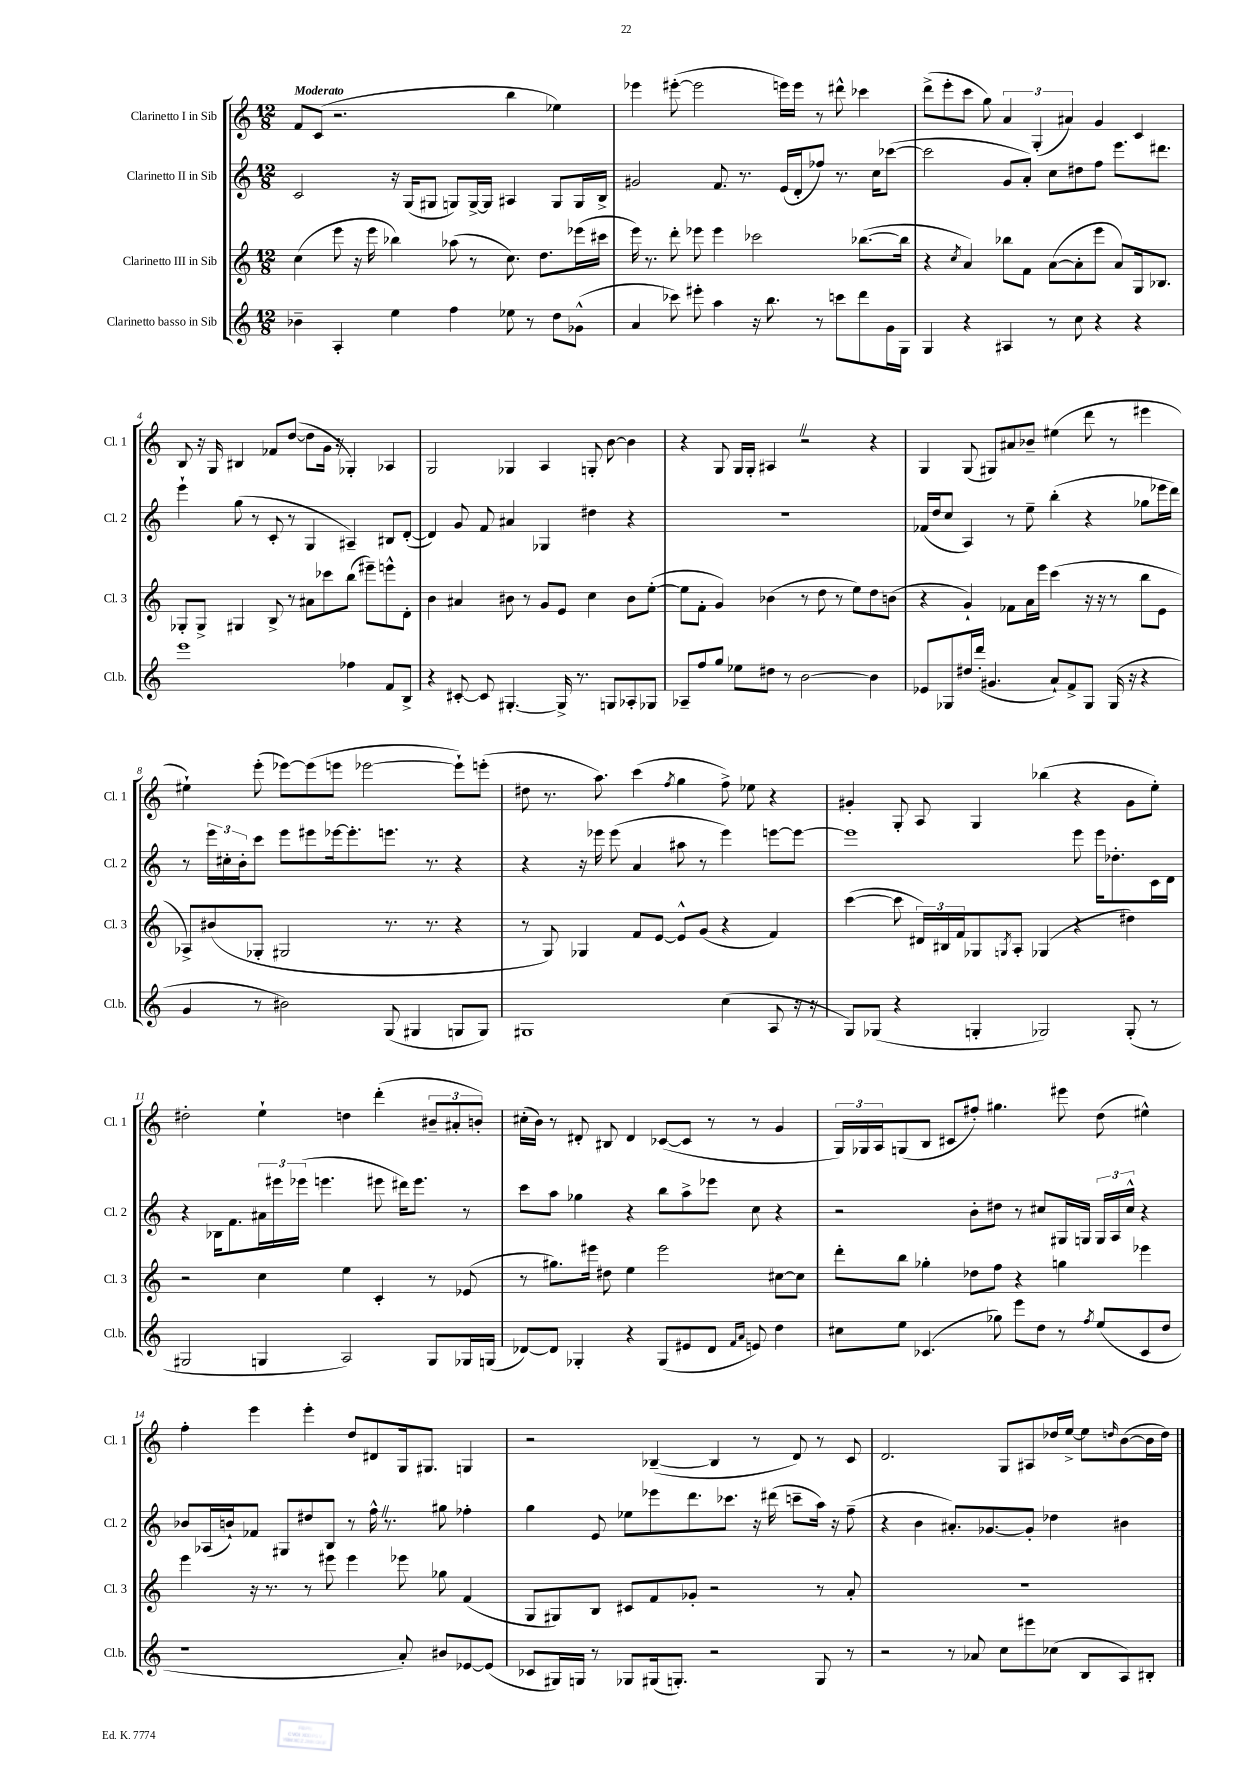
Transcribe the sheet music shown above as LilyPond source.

<<
\new StaffGroup <<
\new Staff = "s0" \with { instrumentName = "Clarinetto I in Sib" shortInstrumentName = "Cl. 1" } {
    \clef treble \key c \major \numericTimeSignature \time 12/8 \tempo "Moderato"
    f'8 c'8( r2. b''4 ees''4) |
    ees'''4 eis'''8~-.( eis'''2 e'''16) e'''16 r8 dis'''8-^ ces'''4 |
    d'''8->( e'''8-. c'''8 g''8) \tuplet 3/2 { a'4 g4-.( ais'4) } g'4 c'4 |
    b8 r16 g16 bis4 fes'8 d''8~( d''8 g'16 r16 ges4-.) aes4 |
    g2 ges4 a4 g8-. b'8~ b'4 |
    r4 g8 g16 g16-. ais4 \once \override BreathingSign.text = \markup { \musicglyph "scripts.caesura.straight" } \breathe r2 r4 |
    g4 g8( gis8) ais'8 bes'8-- eis''4( d'''8 r8 eis'''4 |
    eis''4-!) e'''8-.( ees'''8~) ees'''8( e'''8 ees'''2~ ees'''8-!) e'''8-.( |
    dis''8 r8. a''8.) c'''4( \acciaccatura { f''8 } g''4 f''8->) ees''8 r4 |
    gis'4-. g8-. a8 g4 bes''4( r4 gis'8 e''8-.) |
    dis''2-. e''4-! d''4 d'''4-.( \tuplet 3/2 { bis'8-- ais'8-. b'8-.) } |
    cis''16-.( b'16) r8 dis'8-. bis8 dis'4 ces'8~( ces'8 r8 r8 g'4 |
    \tuplet 3/2 { g16) ges16 a16 } g8( b8 cis'8 fis''8-.) gis''4. eis'''8 d''8( eis''4-^) |
    f''4-. e'''4 e'''4-. d''8 dis'8 g16 gis8. g4 |
    r2 bes4~--( bes4 r8 d'8) r8 c'8 |
    d'2. g8 ais8 des''16 e''16~-> e''8 \grace { d''16 } b'8~( b'16 d''16) \bar "|." |
}
\new Staff = "s1" \with { instrumentName = "Clarinetto II in Sib" shortInstrumentName = "Cl. 2" } {
    \clef treble \key c \major \numericTimeSignature \time 12/8
    c'2 r16 g16( gis8 g8) g16~-> g16 ais4 g8 g16 b16-> |
    gis'2 f'8. r8. e'16( d'16-. fes''8) r8. c''16 ces'''8~( |
    ces'''2 g'8 a'8-.) c''8 dis''8 f''8 e'''8. dis'''8. |
    e'''4-! g''8( r8 c'8-. r8 g4 ais4--) bis8 d'8~-.( |
    d'4) g'8 f'8 ais'4 ges4 dis''4 r4 |
    R1. |
    fes'16( d''16 c''8 a4) r8 e''8-- b''4-.( r4 ges''8 ees'''16 d'''16) |
    r8 \tuplet 3/2 { e'''16 cis''16-. b'16-. } c'''8 e'''8 eis'''8 ees'''16~ ees'''8.-. e'''8. r8. r4 |
    r4 r16 ees'''16 ees'''8( a'4 ais''8 r8 ees'''4) e'''8~ e'''8~ |
    e'''1 e'''8 e'''16 des''8.-. c'16 d'16 |
    r4 bes16 f'8. \tuplet 3/2 { ais'16 eis'''16 ees'''16( } e'''4. eis'''8 dis'''16) eis'''8. r8 |
    c'''8 a''8 ges''4 r4 b''8 a''8-> ees'''8 c''8 r4 |
    r2 b'8-. dis''8 r8 cis''8 gis16 g16 \tuplet 3/2 { g16 a16 cis''16-^ } r4 |
    bes'8 aes16( b'16-!) fes'8 gis8 dis''8 b8 r8 f''16-^ \once \override BreathingSign.text = \markup { \musicglyph "scripts.caesura.straight" } \breathe r8. gis''8 fes''4-. |
    g''4 e'8 ees''8 ees'''8 d'''8. ces'''8. r16 dis'''16( c'''8-- a''16) r16 f''8--( |
    r4 b'4 ais'8.-.) ges'8.~ ges'8-. des''4 bis'4 \bar "|." |
}
\new Staff = "s2" \with { instrumentName = "Clarinetto III in Sib" shortInstrumentName = "Cl. 3" } {
    \clef treble \key c \major \numericTimeSignature \time 12/8
    c''4( e'''8 r16 e'''16 bes''4) aes''8( r8 c''8.) d''8. ees'''16( cis'''16 |
    e'''16) r8. d'''8-. ees'''8 ees'''4 ces'''2 bes''8.~( bes''16 |
    r4 \acciaccatura { c''8 } a'4) bes''8 f'8 a'8~( a'8-. e'''8 a'8) g16 bes8. |
    ges8-. ges8-> gis4 b8-> r8 ais'8 ces'''8 b''8( eis'''8--) e'''8-^ d'8-. |
    b'4 ais'4 bis'8 r8 g'8 e'8 c''4 bis'8 e''8~-.( |
    e''8 f'8-. g'4) bes'4( r8 d''8 r8 e''8) d''8 b'8( |
    r4 g'4-!) fes'8 a'16 e'''16 c'''4( r16 r16 r8 b''8 e'8 |
    aes8->) bis'8( ges8-. gis2 r8. r8. r4 |
    r8 g8) ges4 f'8 e'8~ e'8-^ g'8( r4 f'4) |
    c'''4~( c'''8 \tuplet 3/2 { dis'16) bis16 f'16 } ges8 \acciaccatura { g8 } a8-. ges4( r4 dis''4) |
    r2 c''4 e''4 c'4-. r8 ees'8( |
    r8 gis''8.) eis'''16 dis''8 e''4 eis'''2 cis''8~ cis''8 |
    d'''8-. b''8 ges''4-. des''8 f''8 r4 g''4 ees'''4 |
    e'''4 r16 r8. r8 eis'''8 eis'''4 ees'''8 ges''8 f'4( |
    g8 gis8) b8 cis'8 f'8 ges'8-. r2 r8 a'8-. |
    R1. \bar "|." |
}
\new Staff = "s3" \with { instrumentName = "Clarinetto basso in Sib" shortInstrumentName = "Cl.b." } {
    \clef treble \key c \major \numericTimeSignature \time 12/8
    bes'4-- a4-. e''4 f''4 ees''8 r8 d''8 ges'8-^( |
    a'4 ces'''8) eis'''8-. a''4 r16 b''8. r8 c'''8 d'''8 g'16 g16 |
    g4 r4 ais4 r8 c''8 r4 r4 |
    e'''1 fes''4 f'8 b8-> |
    r4 cis'8~-. cis'8 gis4.~-. gis16-> r8. g8 aes8-. ges8 |
    aes8-- f''8 g''8 ees''8 dis''8 r8 b'2~ b'4 |
    ees'8 ges8 dis''16 d'''16-.( gis'4. a'8-!) f'8-> ges8 ges16( r16 r4 |
    g'4 r8 bis'2) g8( gis4 g8 g8) |
    gis1 c''4( a8 r16 r16 |
    g8) ges8( r4 g4-. ges2) ges8-.( r8 |
    gis2 g4 a2) g8 ges16 g16( |
    des'8~) des'8 ges4-. r4 ges8( eis'8 des'8 \grace { f'16 a'16 } e'8) d''4 |
    cis''8 e''8 ces'4.( ges''8) e'''8 d''8 r8 \acciaccatura { f''8 } e''8( ces'8 d''8 |
    r1 a'8-.) bis'8 ees'8~ ees'8( |
    ces'8 gis16) g16 r8 ges8 gis16( g8.-.) r2 g8 r8 |
    r2 r8 aes'8 c''8 eis'''8 ces''8( b8 a8) bis8-. \bar "|." |
}
>>
>>
